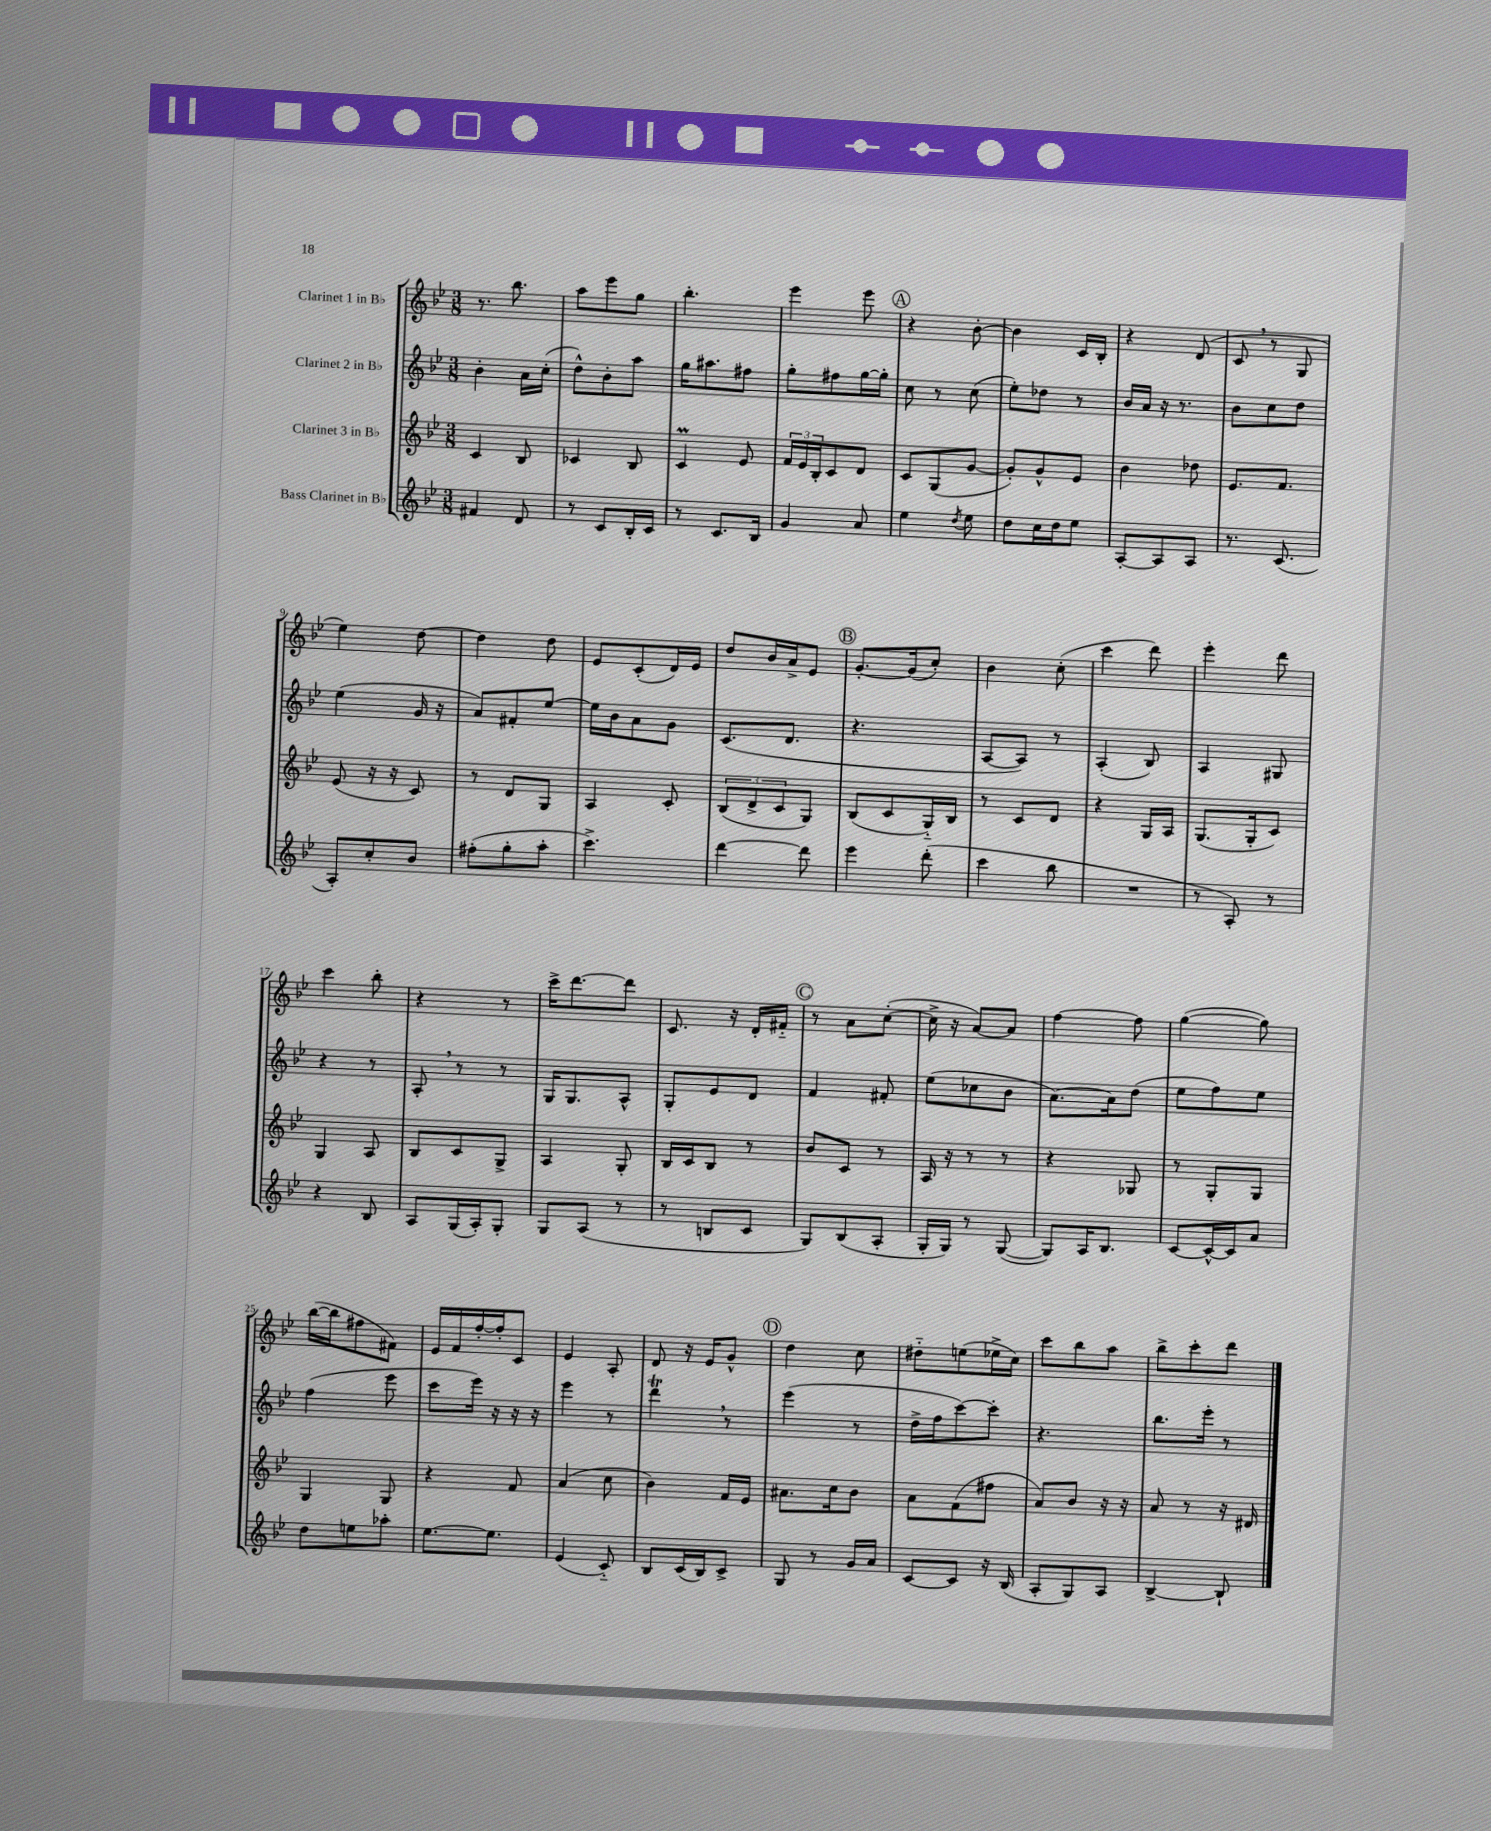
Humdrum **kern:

**kern	**kern	**kern	**kern
*part4	*part3	*part2	*part1
*staff4	*staff3	*staff2	*staff1
*I"Bass Clarinet in B♭	*I"Clarinet 3 in B♭	*I"Clarinet 2 in B♭	*I"Clarinet 1 in B♭
*clefG2	*clefG2	*clefG2	*clefG2
*k[b-e-]	*k[b-e-]	*k[b-e-]	*k[b-e-]
*M3/8	*M3/8	*M3/8	*M3/8
=1	=1	=1	=1
4f#X/	4c/	4b-'\	8.r
.	.	.	8.bb-\
8d/	8B-/	16a\LL	.
.	.	(16cc'\JJ	.
=2	=2	=2	=2
8r	4c-X/	8dd^^\L)	8aa\L
8c/L	.	8b-'\	8eee-\
16B-'/L	8B-/	8aa\J	8gg\J
16c/JJ	.	.	.
=3	=3	=3	=3
8r	4cM/	16gg\KL	4.bb-'\
.	.	8.aa#X\	.
8.c/L	.	.	.
.	8e-/	8ff#X\J	.
16B-/Jk	.	.	.
=4	=4	=4	=4
4g/	24f/LL	8gg'\L	4eee-\
.	24e-/	.	.
.	24B-'/J	.	.
.	8c/	8ff#X\	.
8a/	8d/J	[16gg\L	8eee-\
.	.	16gg'\JJ]	.
!!LO:REH:place=s1:t=A
=5	=5	=5	=5
4ee-\	8c/L	8cc\	4r
.	(8G/	8r	.
8qdd/	.	.	.
8ee-\	[8g/J	(8cc\	[8b-'\
=6	=6	=6	=6
8dd\L	8g'/L])	8ee-'\L)	4b-\]
16cc\L	8g^^/	8dd-X\J	.
16dd\J	.	.	.
8ee-\J	8e-/J	8r	16c/LL
.	.	.	16B-'/JJ
=7	=7	=7	=7
[8A'/L	4b-\	16b-/LL	4r
.	.	16a/JJ	.
8A/]	.	16r	.
.	.	8.r	.
8A/J	8dd-X\	.	(8d/
=8	=8	=8	=8
8.r	8.e-/L	8b-\L	8c,/
.	.	8cc\	8r
(8.c/	8.f/J	.	.
.	.	8dd\J	8G/
!!LO:LB:g=z
=9	=9	=9	=9
8A'/L)	(8e-/	(4ee-\	4ee-\)
8cc'/	16r	.	.
.	16r	.	.
8b-/J	8c/)	16g/	[8dd\
.	.	16r	.
=10	=10	=10	=10
(8ff#X'\L	8r	8a/L)	4dd\]
8gg'\	8d/L	8f#X'/	.
8aa'\J	8G/J	[8ee-/J	8dd\
=11	=11	=11	=11
4.ccc^\)	4A/	16ee-\LL]	8e-/L
.	.	16b-\J	.
.	.	8a\	(8c'/
.	8c'/	8g\J	16d/L)
.	.	.	16e-/JJ
=12	=12	=12	=12
[4ddd\	(12B-/L	(8.c/L	8dd/L
.	12d^/	.	.
.	.	.	16b-/L
.	12c/	.	.
.	.	8.d/J	16a^/J
8ddd\]	8G/J)	.	8e-/J
!!LO:REH:place=s1:t=B
=13	=13	=13	=13
4eee-\	(8B-/L	4.r	[8.g'/L
.	8c/	.	.
.	.	.	(16g/k]
(8ddd'\	16G/L)	.	8cc'/J)
.	16B-/JJ	.	.
=14	=14	=14	=14
4ccc\	8r	[8A/L	4b-\
.	8c/L	8A/J])	.
8bb-\	8d/J	8r	(8cc'\
=15	=15	=15	=15
4.r	4r	(4A'/	4ccc\
.	16G/LL	8B-/)	8ddd\)
.	16A/JJ	.	.
=16	=16	=16	=16
8r	(8.G/L	4A/	4eee-'\
8A'/)	.	.	.
.	16G'/k	.	.
8r	8c/J)	8G#X/	8ddd\
!!LO:LB:g=z
=17	=17	=17	=17
4r	4G/	4r	4ccc\
8B-/	8A/	8r	8bb-'\
=18	=18	=18	=18
8A/L	8B-/L	8A',/	4r
(16G/L	8c/	8r	.
16A'/J)	.	.	.
8G'/J	8G^/J	8r	8r
=19	=19	=19	=19
8G/L	4A/	16G/KL	16ccc^\KL
.	.	8.G/	[8.ddd\
(8A/J	.	.	.
8r	8G'/	8A^^/J	8ddd\J]
=20	=20	=20	=20
8r	16B-/LL	8G'/L	8.c/
.	16c/J	.	.
8Bn/L	8B-/J	8e-/	.
.	.	.	16r
8c/J	8r	8d/J	16d'/LL
.	.	.	16f#X/JJ
!!LO:REH:place=s1:t=C
=21	=21	=21	=21
8G/L)	8b-/L	4f/	8r
(8B-/	8c/J	.	8a\L
8A'/J	8r	8f#X'/	([8cc'\J
=22	=22	=22	=22
16G'/LL	16A/	(8ee-\L	16cc^\]
16G/JJ)	16r	.	16r
8r	8r	8cc-X\	[8a/L)
([8G/	8r	8b-\J	8a/J]
=23	=23	=23	=23
8G/L])	4r	[8.a\L)	[4ff\
16A/K	.	.	.
8.B-/J	.	16a\k]	.
.	8G-X/	(8dd\J	8ff\]
=24	=24	=24	=24
[8c/L	8r	8ee-\L	([4gg\
16c^^/L_	8G'/L	8ff\)	.
16c/J]	.	.	.
8a/J	8G/J	8ee-\J	8gg\])
!!LO:LB:g=z
=25	=25	=25	=25
8dd\L	4G/	(4ff\	([16bb-\LL
.	.	.	16bb-\J]
8een\	.	.	8ff#X\
8aa-X'\J	8G/	8eee-\	8f#X\J)
=26	=26	=26	=26
[8.ee-\L	4r	8ccc\L	16e-/LL
.	.	.	16f/
.	.	16eee-\Jk)	[16ff'/
8.ee-\J]	.	16r	16ff'/J]
.	8f/	16r	8c/J
.	.	16r	.
=27	=27	=27	=27
(4e-/	(4a/	4eee-\	4e-/
8c/)	8cc\	8r	8A'/
=28	=28	=28	=28
8B-/L	4b-\)	4dddt,\	8d/
(16c/L	.	.	16r
16B-/J)	.	.	16e-/KL
8c^/J	16f/LL	8r	8g^^/J
.	16e-/JJ	.	.
!!LO:REH:place=s1:t=D
=29	=29	=29	=29
8G/	8.a#X\L	(4eee-\	4dd\
8r	.	.	.
.	16cc\k	.	.
16g/LL	8b-\J	8r	8cc\
16a/JJ	.	.	.
=30	=30	=30	=30
[8c/L	8a\L	16dd^\LL	8dd#X\L
.	.	16ff\J	.
8c/J]	(8f\	[8ccc\)	(8een\
16r	8ff#X\J	8ccc'\J]	16ee-X^\L
(16B-/	.	.	16cc\JJ)
=31	=31	=31	=31
8A'/L	8a/L)	4.r	8ccc\L
8G/)	8b-/J	.	8bb-\
8A/J	16r	.	8aa\J
.	16r	.	.
=32	=32	=32	=32
[4B-^/	8a/	8.bb-\L	8bb-^\L
.	8r	.	8ccc'\
.	.	16eee-'\Jk	.
8B-`/]	16r	8r	8ddd\J
.	16d#X/	.	.
==	==	==	==
*-	*-	*-	*-
